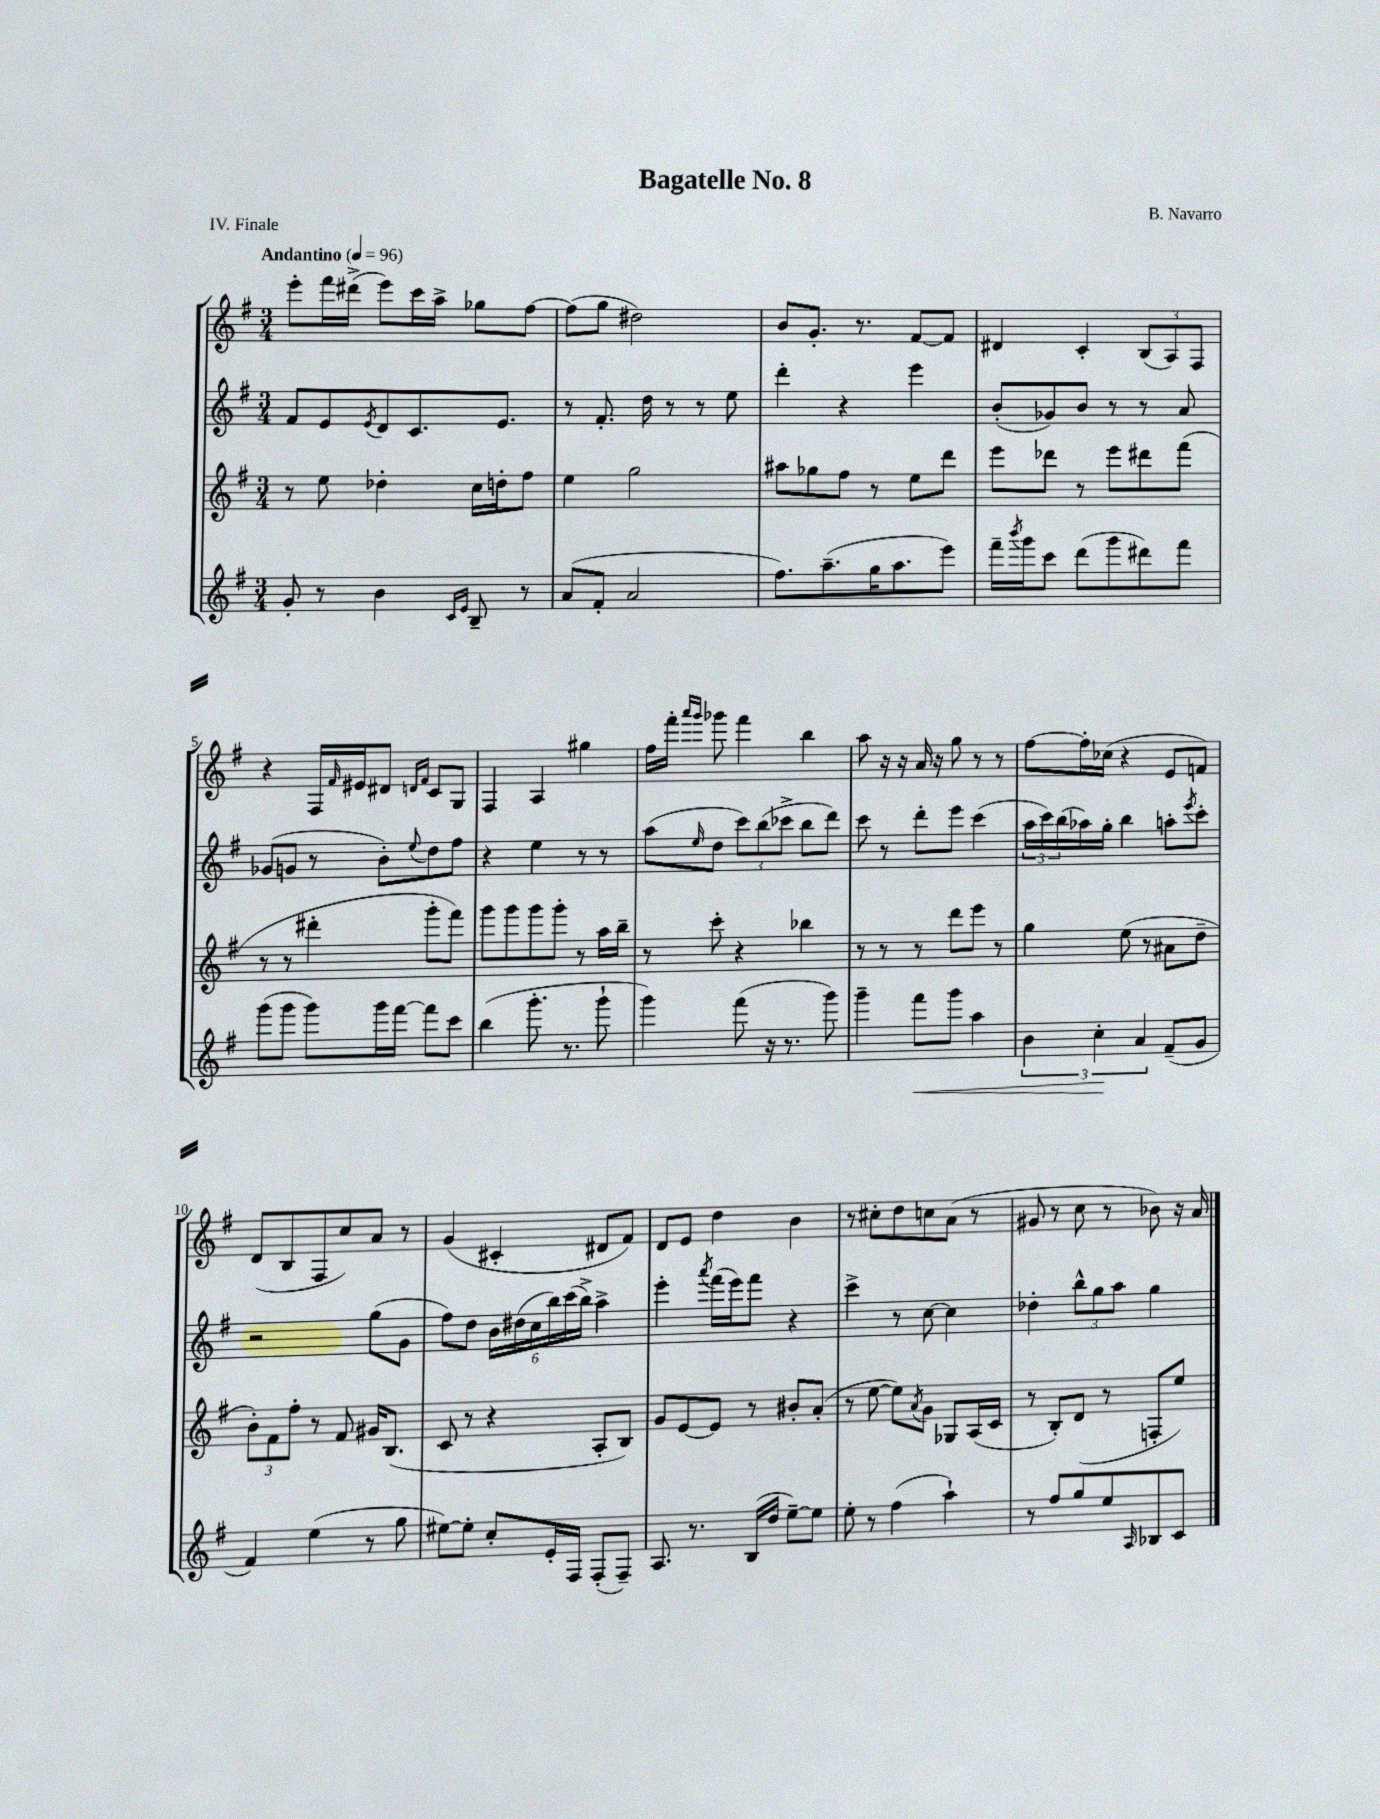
\header { title = "Bagatelle No. 8" composer = "B. Navarro" piece = "IV. Finale" }
<<
\new StaffGroup <<
\new Staff = "s0" {
    \clef treble \key g \major \numericTimeSignature \time 3/4 \tempo "Andantino" 4 = 96
    e'''8-. fis'''16 dis'''16->( e'''8) c'''16 a''16-> ges''8 fis''8~ |
    fis''8( g''8 dis''2) |
    b'8 g'8.-. r8. fis'8~ fis'8 |
    dis'4 c'4-. \tuplet 3/2 { b8( a8) fis8 } |
    r4 fis16 \grace { fis'16 } eis'16 dis'8 \grace { d'16 fis'16 } c'8 g8 |
    fis4 a4 gis''4 |
    fis''16 fis'''16-. \grace { a'''16 g'''16 } ges'''8 fis'''4 b''4 |
    a''8 r16 r16 a'16 r16 g''8 r8 r8 |
    fis''8~ fis''16-. ces''16( r4 e'8 f'8) |
    d'8( b8 fis8 c''8) a'8 r8 |
    g'4( cis'4-. dis'8 fis'8) |
    d'8 e'8 d''4 b'4 |
    r8 cis''8-. d''8 c''8 a'8( r8 |
    gis'8 r8 c''8 r8 bes'8) r16 a'16 \bar "|." |
}
\new Staff = "s1" {
    \clef treble \key g \major \numericTimeSignature \time 3/4
    fis'8 e'8 \acciaccatura { e'8 } d'8 c'8. e'8. |
    r8 fis'8.-. d''16 r8 r8 e''8 |
    d'''4-. r4 e'''4 |
    b'8-.( ges'8) b'8 r8 r8 a'8 |
    ges'8( g'8 r8 b'8-.) \appoggiatura { e''8 } d''8 fis''8 |
    r4 e''4 r8 r8 |
    a''8( \grace { e''16 } d''8 \tuplet 3/2 { c'''8) b''8( ces'''8-> } b''8 d'''8) |
    c'''8 r8 d'''8-. e'''8 c'''4( |
    \tuplet 3/2 { a''16 c'''16) b''16( } aes''16) g''16-. b''4 a''8-. \acciaccatura { e'''8 } c'''8-. |
    r2 g''8( g'8 |
    fis''8) d''8 \tuplet 6/4 { b'16 dis''16( c''16 b''16) c'''16( b''16->) } a''4-> |
    e'''4-. \acciaccatura { a'''8 } fis'''16( e'''16) fis'''8 r4 |
    c'''4-> r8 c''8~ c''4 |
    des''4-. \tuplet 3/2 { b''8-^ g''8 a''8 } g''4 \bar "|." |
}
\new Staff = "s2" {
    \clef treble \key g \major \numericTimeSignature \time 3/4
    r8 e''8 des''4-. c''16 d''16-. fis''8 |
    e''4 g''2 |
    ais''8 ges''8 fis''8 r8 e''8 d'''8 |
    e'''8 des'''8 r8 e'''8 dis'''8 fis'''8( |
    r8 r8 dis'''4-. g'''8-. fis'''8) |
    g'''8 g'''8 g'''8 g'''8-. r8 a''16 b''16-- |
    r8 c'''8-. r4 bes''4 |
    r8 r8 r8 d'''8 e'''8 r8 |
    g''4 e''8( r8 ais'8 d''8-- |
    \tuplet 3/2 { b'8-.) fis'8 fis''8-. } r8 fis'8 gis'16 b8.( |
    c'8 r8 r4 a8-. b8) |
    g'8 e'8~ e'8 r8 bis'8-. a'8-.( |
    r8 e''8~ e''8) \acciaccatura { a'8 } g'8 ges8 a16( c'16 |
    r8 b8-.) d'8( r8 f8-. e''8) \bar "|." |
}
\new Staff = "s3" {
    \clef treble \key g \major \numericTimeSignature \time 3/4
    g'8-. r8 b'4 \grace { c'16 e'16 } b8-- r8 |
    a'8( fis'8-. a'2 |
    fis''8.) a''8.--( g''16 a''8. e'''8) |
    fis'''16-- \acciaccatura { b'''8 } g'''16 c'''8 d'''8( g'''8 dis'''8) fis'''8 |
    g'''8( g'''8 g'''8) g'''16 fis'''16~ fis'''8 c'''8 |
    b''4( g'''8.-. r8. g'''8-! |
    g'''4) fis'''8( r16 r8. g'''8) |
    g'''4-- fis'''8\< g'''8 a''4 |
    \tuplet 3/2 { b'4 c''4-.\! a'4 } fis'8--( g'8 |
    fis'4) e''4( r8 g''8 |
    eis''8~) eis''8-. c''8-. e'16-. fis16 fis8-.( fis8--) |
    a8. r8. b16( d''16 e''8~--) e''8 |
    e''8-. r8 fis''4( a''4-!) |
    r8 fis''8 g''8 e''8 \grace { a16 } bes8 c'8 \bar "|." |
}
>>
>>
